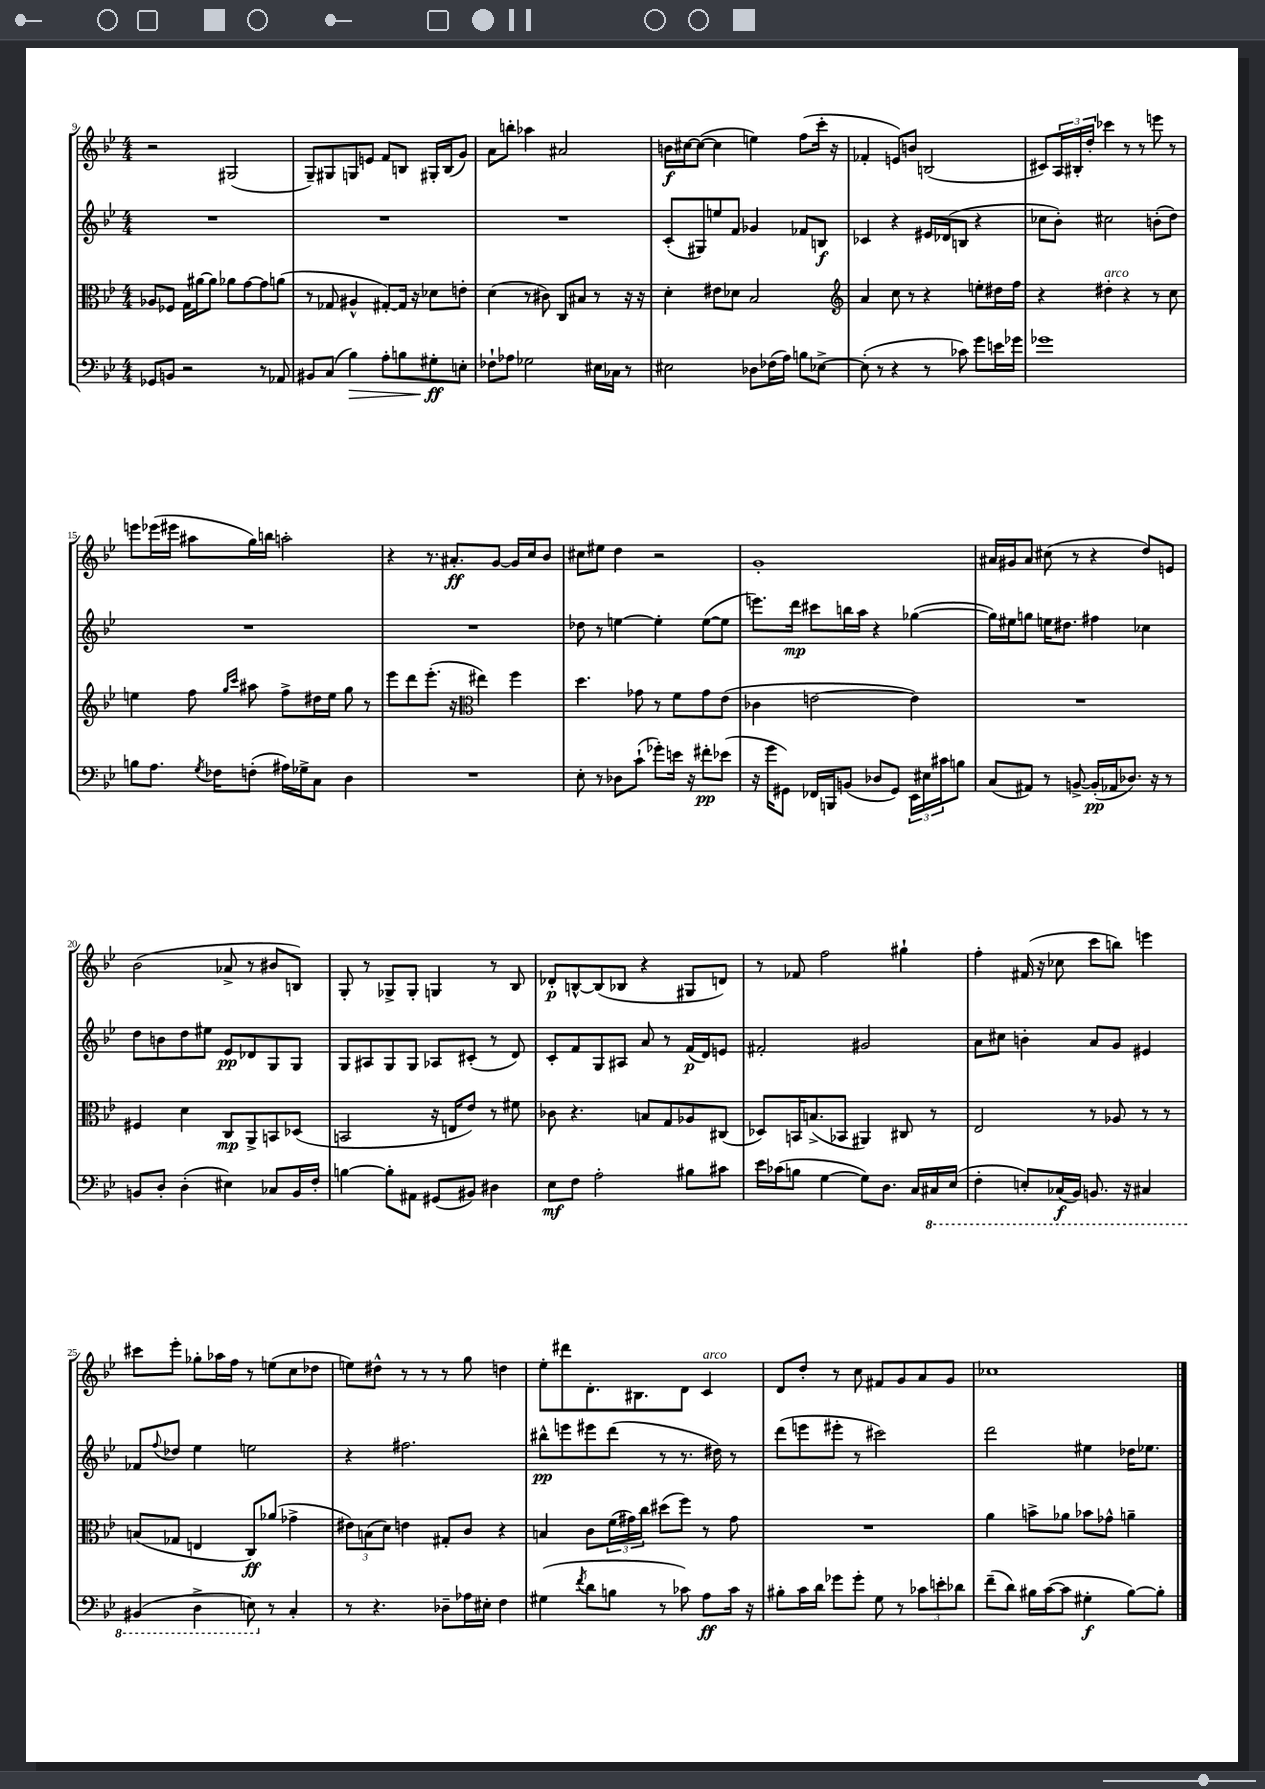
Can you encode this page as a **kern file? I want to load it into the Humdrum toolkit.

**kern	**kern	**kern	**kern
*staff4	*staff3	*staff2	*staff1
*clefF4	*clefC3	*clefG2	*clefG2
*k[b-e-]	*k[b-e-]	*k[b-e-]	*k[b-e-]
*M4/4	*M4/4	*M4/4	*M4/4
8GG-	8A-	1r	2r
8BB	8F-	.	.
2r	16G	.	.
.	[16a#	.	.
.	8a#]	.	.
.	8a-	.	(2G#
.	[8g	.	.
8r	8g]	.	.
8AA-	(8a	.	.
=	=	=	=
8BB#	8r	1r	8G~)
(8C	8G-	.	8G#
4B-)	4A#^^	.	8G
.	.	.	8e
8A'	[8G#')	.	8f
8B	16G#]	.	8B
.	16r	.	.
8G#'	8d-	.	16G#'
.	.	.	(16B
8E'	8e'	.	8g)
=	=	=	=
8F-`	(4d	1r	8a
8A-	.	.	8bb'
2G-	8r	.	4aa-
.	8c#)	.	.
.	8C	.	2a#
.	8B#	.	.
16E#	8r	.	.
16C-	.	.	.
8r	16r	.	.
.	16r	.	.
=	=	=	=
2E#	4d'	(8c'	16b
.	.	.	[16cc#
.	.	8G#)	(8cc#_
.	8e#	8ee	4cc#]
.	8d-	8f	.
8D-	2B-	4g-	4ee)
(16F-	.	.	.
16A)	.	.	.
8B	.	8f-	(8ff
[8E-^	.	8B	16ccc'
.	.	.	16r
=	=	=	=
*	*clefG2	*	*
(8E-']	4a	4c-	4f-'
8r	.	.	.
4r	8cc	4r	8e)
.	8r	.	8b
8r	4r	16e#	(2B
.	.	(16d-	.
8c-)	.	8B	.
8g	8ee'	4r	.
16e	16dd#	.	.
16g-	16ff	.	.
=	=	=	=
1g-	4r	8cc-	8c#)
.	.	8b-')	24A
.	.	.	24B#'
.	.	.	24dd'
.	4dd#'	2cc#	4ccc-
.	4r	.	8r
.	.	.	8r
.	8r	(8b'	8eee
.	8cc	8dd)	8r
=	=	=	=
8B	4ee	1r	8eee
8.A	.	.	(16eee-
.	.	.	16eee#
.	8ff	.	8aa#
8qG	.	.	.
16F-	.	.	.
.	16qqgg	.	.
.	16qqccc	.	.
(8F'	8aa#	.	16gg)
.	.	.	16bb
16A#)	8ff^	.	2aa'
16G-^	.	.	.
8C	16dd#	.	.
.	16ee	.	.
4D	8gg	.	.
.	8r	.	.
=	=	=	=
1r	8eee-	1r	4r
.	8ddd	.	.
.	(8.eee-'	.	8.r
.	16r	.	8.a#'
*	*clefC3	*	*
.	4ee#)	.	.
.	.	.	[8g
.	4ff	.	16g]
.	.	.	16cc
.	.	.	8b-
=	=	=	=
8E-'	4.dd	8dd-	8cc#
8r	.	8r	8ee#
8D-	.	[4ee	4dd
(8c`	8g-	.	.
8g-')	8r	4ee']	2r
16e	8f	.	.
16r	.	.	.
8f#'	8g-	([8ee	.
(8e-	(8e-	8ee]	.
=	=	=	=
16r	4c-	8.eee)	1g'
16g	.	.	.
8GG#)	.	.	.
.	.	16ddd	.
16FF-	[2e	8ccc#	.
16BBB	.	.	.
(8BB	.	16bb	.
.	.	16aa	.
8D-	.	4r	.
8GG#)	.	.	.
24EE-	4e])	([4gg-	.
24E#	.	.	.
24c#	.	.	.
8B	.	.	.
=	=	=	=
(8C	1r	16gg-])	16a#
.	.	16ee#	16g#
8AA#)	.	8gg	8a#
8r	.	16ee	(8cc#
.	.	8.dd#	.
[8BB^	.	.	8r
(16BB']	.	4ff#	4r
16AA-	.	.	.
8.D-)	.	.	.
.	.	4cc-	8dd)
16r	.	.	.
8r	.	.	8e
=	=	=	=
8BB	4F#	8dd	(2b-
8D'	.	8b	.
(4D'	4d	8dd	.
.	.	8ee#	.
4E#)	8C	8e-	8a-^
.	8AA^	8d-	8r
8C-	8BB	8G	8b#
16BB	(8D-	8G	8B)
16F'	.	.	.
=	=	=	=
[4B	2BB	8G	8G'
.	.	8A#	8r
8B']	.	8G	8G-^
8AA#	.	8G	8G-'
(8GG#	16r	8A-	4G
.	16E	.	.
8BB#)	8e-)	(8c#'	.
4D#	8r	8r	8r
.	8f#	8d)	8B-
=	=	=	=
8E-	8c-	8c'	8d-'
8F	4.r	8f	[8B^^
2A'	.	8G	(8B]
.	.	8A#	8B-
.	8B	8a	4r
.	8G	8r	.
8B#	8A-	(16f	8G#
.	.	16d)	.
8c#	(8C#	8e	8d)
=	=	=	=
16e-	8D-)	2f#'	8r
(16c-	.	.	.
8B	16BB	.	8f-
.	(8.B^	.	.
[4G	.	.	2ff
.	8BB-	.	.
8G])	4AA#)	2g#	.
8.D	.	.	.
.	8C#	.	4gg#`
16C	.	.	.
16CC#	8r	.	.
(16EE-	.	.	.
=	=	=	=
4FF'	2E-	8a	4ff'
.	.	8cc#	.
8EE')	.	4b'	(16f#
.	.	.	16r
(16CC-	.	.	8cc-
16BBB-)	.	.	.
8.BBB	8r	8a	8ccc
.	8A-	8g	8bb)
16r	.	.	.
4CC#	8r	4e#	4eee
.	8r	.	.
=	=	=	=
(4BBB#	(8B	8f-	8ccc#
.	.	8qqff	.
.	8G-	8dd-	8eee-'
4DD^	4E	4ee-	8gg-'
.	.	.	16aa-
.	.	.	16ff
8EE)	8C)	2ee	8r
8r	(8a-	.	(8ee
4C'	4g-^	.	8cc
.	.	.	8dd-
=	=	=	=
8r	12e#)	4r	8ee)
.	(12B	.	.
4.r	.	.	8dd#^^
.	12d)	.	.
.	4e	2.ff#	8r
.	.	.	8r
8D-~	8G#'	.	8r
16A-	8c	.	8gg
16E#'	.	.	.
4F	4r	.	4dd
=	=	=	=
(4G#	4B	8bb#^^	8ee-'
.	.	8eee	8ddd#
8qf	.	.	.
8d	8c	8eee#	8.d'
8B	(24f	(8ddd	.
.	24g#)	.	.
.	.	.	8.B#
.	24cc	.	.
8r	(8dd#	8r	.
8c-)	8ff)	8.r	8d
8A	8r	.	4c
.	.	16dd#)	.
16c-	8g#	8r	.
16r	.	.	.
=	=	=	=
8B#'	1r	(8ddd	8d
16c	.	8eee	8dd'
16d	.	.	.
8g-	.	8eee#'	8r
8g-'	.	8r	8cc
8G	.	2ccc#)	8f#
8r	.	.	8g
12c-	.	.	8a
12e'	.	.	.
.	.	.	8g
12d-	.	.	.
=	=	=	=
(8f~	4a	2ddd	1cc-
8d)	.	.	.
16B#	8b^	.	.
([16c	.	.	.
8c]	8a-	.	.
4G#'	8b-	4ee#	.
.	8g-^^	.	.
[8B#)	4a~	16dd-	.
.	.	8.ee-	.
8B#']	.	.	.
==	==	==	==
*-	*-	*-	*-
